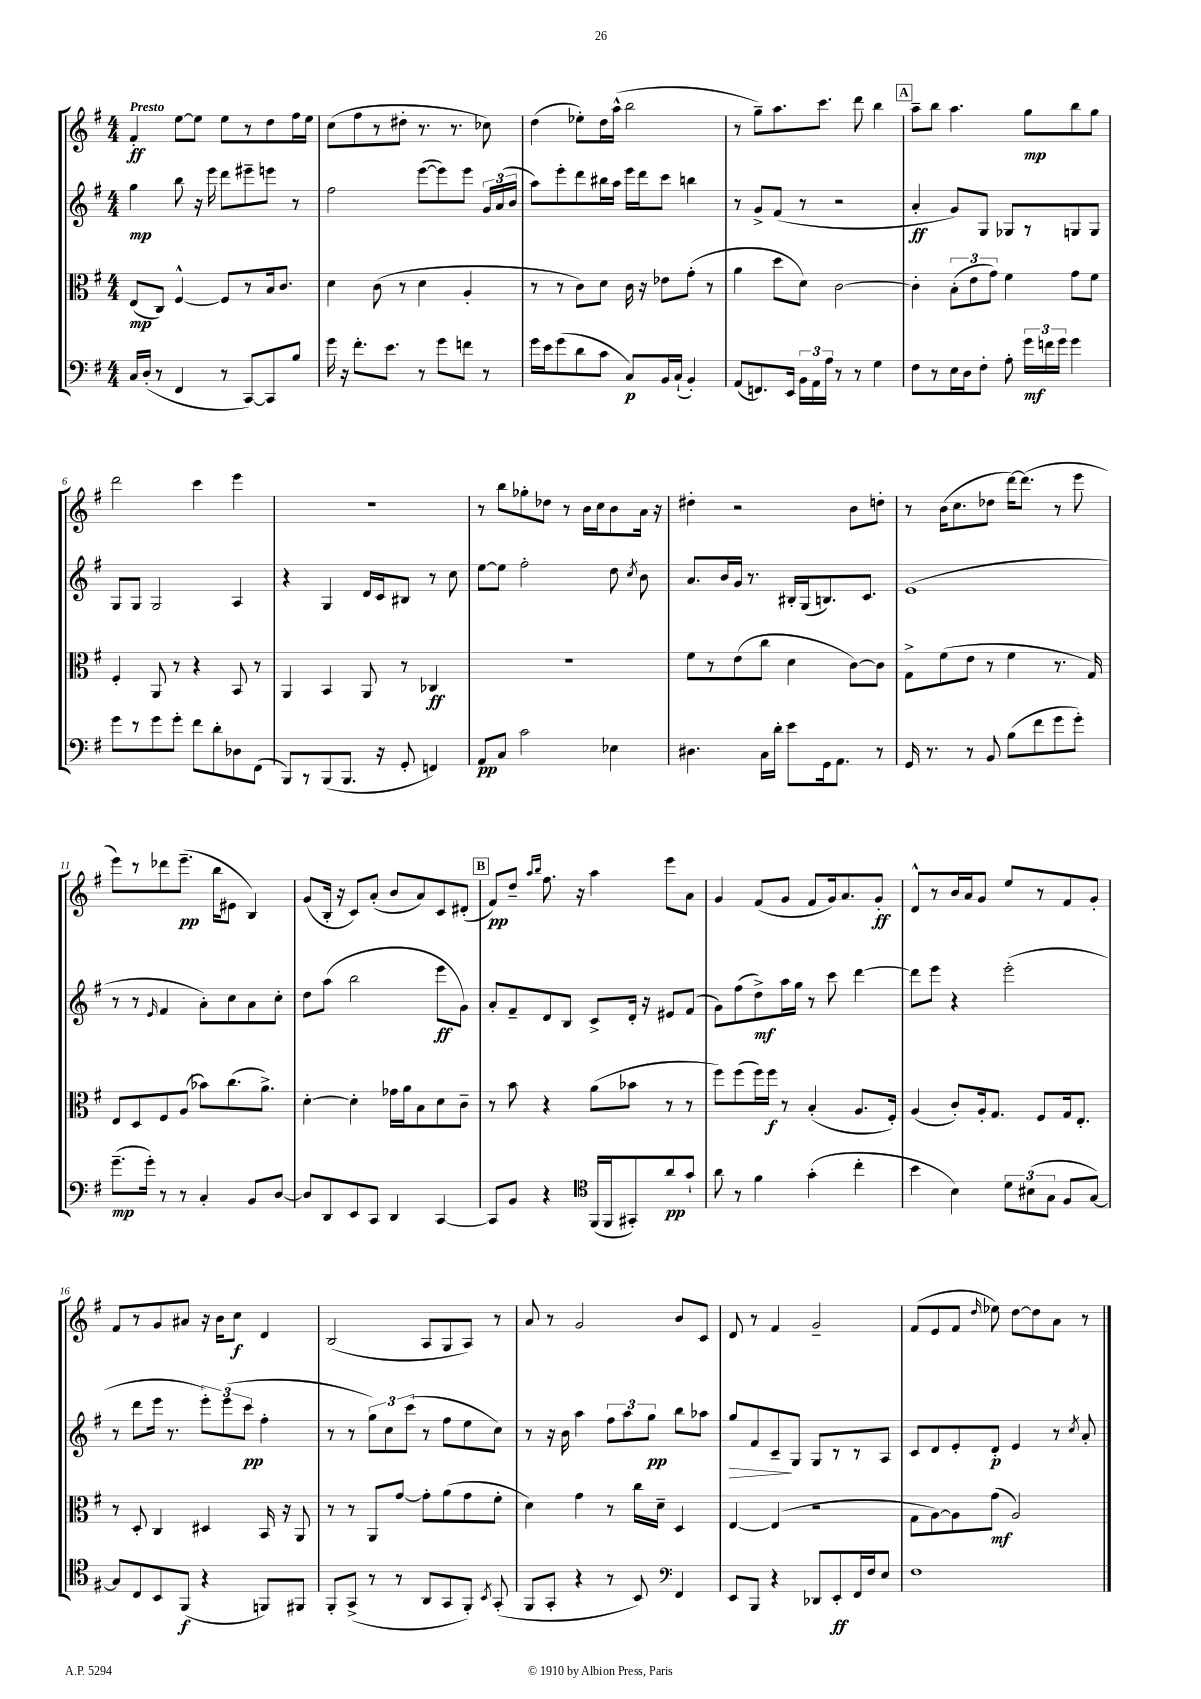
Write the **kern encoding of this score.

**kern	**dynam	**kern	**dynam	**kern	**dynam	**kern	**dynam
*part4	*part4	*part3	*part3	*part2	*part2	*part1	*part1
*staff4	*staff4	*staff3	*staff3	*staff2	*staff2	*staff1	*staff1
*clefF4	*	*clefC3	*	*clefG2	*	*clefG2	*
*k[f#]	*	*k[f#]	*	*k[f#]	*	*k[f#]	*
*M4/4	*	*M4/4	*	*M4/4	*	*M4/4	*
=1	=1	=1	=1	=1	=1	=1	=1
!	!	!	!	!	!	!LO:TX:a:B:t=Presto	!
16C/LL	.	(8E/L	mp	4gg\	mp	4f#'/	ff
(16D'/JJ	.	.	.	.	.	.	.
8r	.	8C/J)	.	.	.	.	.
4FF#/	.	[4F#^^/	.	8bb\	.	[8ee\L	.
.	.	.	.	16r	.	8ee\J]	.
.	.	.	.	16eee\	.	.	.
8r	.	8F#/L]	.	8ddd\L	.	8ee\L	.
[8CC/L)	.	8r	.	8eee#X~\	.	8r	.
8CC/]	.	16B/k	.	8eeen\J	.	8dd\	.
.	.	8.c/J	.	.	.	.	.
8B/J	.	.	.	8r	.	16ff#\L	.
.	.	.	.	.	.	16ee\JJ	.
=2	=2	=2	=2	=2	=2	=2	=2
16g\	.	4d\	.	2ff#\	.	(8cc\L	.
16r	.	.	.	.	.	.	.
8.f#'\L	.	.	.	.	.	8ff#\	.
.	.	(8c\	.	.	.	8r	.
8.e\J	.	.	.	.	.	.	.
.	.	8r	.	.	.	8dd#X'\J	.
8r	.	4d\	.	([8eee\L	.	8.r	.
8g\L	.	.	.	8eee\])	.	.	.
.	.	.	.	.	.	8.r	.
8fn\J	.	4A'/	.	8eee\J	.	.	.
8r	.	.	.	24g/LL	.	8cc-X\)	.
.	.	.	.	(24a/	.	.	.
.	.	.	.	24b/JJ	.	.	.
=3	=3	=3	=3	=3	=3	=3	=3
16g\LL	.	8r	.	8aa\L)	.	(4dd\	.
16e\J	.	.	.	.	.	.	.
(8g\	.	8r	.	8eee'\	.	.	.
8d\	.	8c\L)	.	8ddd\	.	8ee-X'\L)	.
8c\J	.	8d\J	.	16bb#X\L	.	16dd\L	.
.	.	.	.	16aa\JJ	.	(16aa^^\JJ	.
8C/L)	p	16c\	.	16eee\LL	.	2bb\	.
.	.	16r	.	16ddd\J	.	.	.
16BB/L	.	8e-X\L	.	8ccc\J	.	.	.
(16C`/JJ	.	.	.	.	.	.	.
4BB'/)	.	(8g'\J	.	4bbn\	.	.	.
.	.	8r	.	.	.	.	.
=4	=4	=4	=4	=4	=4	=4	=4
(8AA/L	.	4a\	.	8r	.	8r	.
8.FFn/)	.	.	.	8g^/L	.	8gg~\L)	.
.	.	8dd\L	.	(8f#/J	.	8.aa\	.
16EE/Jk	.	.	.	.	.	.	.
24BB\LL	.	8d\J)	.	8r	.	.	.
24AA\	.	.	.	.	.	.	.
.	.	.	.	.	.	8.ccc\J	.
24A\JJ	.	.	.	.	.	.	.
8r	.	[2c\	.	2r	.	.	.
8r	.	.	.	.	.	8ddd\	.
4G\	.	.	.	.	.	4bb\	.
!!LO:REH:place=s1:t=A
=5	=5	=5	=5	=5	=5	=5	=5
8F#\L	.	4c'\]	.	4a'/	ff	8aa~\L	.
8r	.	.	.	.	.	8bb\J	.
16E\L	.	(12B'\L	.	8g/L)	.	4.aa\	.
16D\J	.	.	.	.	.	.	.
.	.	12e\	.	.	.	.	.
8F#'\J	.	.	.	8G/J	.	.	.
.	.	12g\J)	.	.	.	.	.
8A'\	.	4f#\	.	8G-X/L	.	.	.
24g\LL	mf	.	.	8r	.	8gg\L	mp
24fn\	.	.	.	.	.	.	.
24g\JJ	.	.	.	.	.	.	.
4g\	.	8g\L	.	8Gn/	.	8bb\	.
.	.	8f#\J	.	8G/J	.	8gg\J	.
!!LO:LB:g=z
=6	=6	=6	=6	=6	=6	=6	=6
8g\L	.	4F#'/	.	8G/L	.	2ddd\	.
8r	.	.	.	8G/J	.	.	.
8g\	.	8AA/	.	2G/	.	.	.
8g'\J	.	8r	.	.	.	.	.
8f#\L	.	4r	.	.	.	4ccc\	.
8d'\	.	.	.	.	.	.	.
8D-X\	.	8BB/	.	4A/	.	4eee\	.
(8FF#\J	.	8r	.	.	.	.	.
=7	=7	=7	=7	=7	=7	=7	=7
8BBB/L)	.	4AA/	.	4r	.	1r	.
8r	.	.	.	.	.	.	.
(8BBB/	.	4BB/	.	4G/	.	.	.
8.BBB/J	.	.	.	.	.	.	.
.	.	8AA/	.	16d/LL	.	.	.
16r	.	.	.	16c/J	.	.	.
8GG'/	.	8r	.	8B#X/J	.	.	.
4FFn/)	.	4C-X/	ff	8r	.	.	.
.	.	.	.	8cc\	.	.	.
=8	=8	=8	=8	=8	=8	=8	=8
8AA/L	pp	1r	.	[8ee\L	.	8r	.
8C/J	.	.	.	8ee\J]	.	8bb\L	.
2c\	.	.	.	2ff#'\	.	8gg-X'\	.
.	.	.	.	.	.	8dd-X\J	.
.	.	.	.	.	.	8r	.
.	.	.	.	.	.	16b\LL	.
.	.	.	.	.	.	16cc\J	.
4E-X\	.	.	.	8dd\	.	8b\	.
.	.	.	.	8qcc/	.	.	.
.	.	.	.	8b\	.	16a\Jk	.
.	.	.	.	.	.	16r	.
=9	=9	=9	=9	=9	=9	=9	=9
4.D#X\	.	8f#\L	.	8.a/L	.	4dd#X'\	.
.	.	8r	.	.	.	.	.
.	.	.	.	16b/L	.	.	.
.	.	(8e\	.	16g/JJ	.	2r	.
.	.	.	.	8.r	.	.	.
16C\LL	.	8cc\J	.	.	.	.	.
16d'\JJ	.	.	.	.	.	.	.
8e\L	.	4d\	.	16B#X'/LL	.	.	.
.	.	.	.	(16G/J	.	.	.
16GG\k	.	.	.	8.Bn/)	.	.	.
8.AA\J	.	.	.	.	.	.	.
.	.	[8c\L)	.	.	.	8b\L	.
.	.	.	.	8.c/J	.	.	.
8r	.	8c\J]	.	.	.	8ddn'\J	.
=10	=10	=10	=10	=10	=10	=10	=10
16GG/	.	8G^\L	.	(1e	.	8r	.
8.r	.	.	.	.	.	.	.
.	.	(8f#\	.	.	.	(16b\KL	.
.	.	.	.	.	.	8.cc\	.
8r	.	8e\J	.	.	.	.	.
8BB/	.	8r	.	.	.	8dd-X\J	.
(8B\L	.	4f#\	.	.	.	[16ddd\KL)	.
.	.	.	.	.	.	(8.ddd\J]	.
8f#\	.	.	.	.	.	.	.
8g\	.	8.r	.	.	.	8r	.
8g'\J)	.	.	.	.	.	8eee\	.
.	.	16G/)	.	.	.	.	.
!!LO:LB:g=z
=11	=11	=11	=11	=11	=11	=11	=11
(8.g~\L	mp	8E/L	.	8r	.	8eee\L)	.
.	.	8D/	.	8r	.	8r	.
16g'\Jk)	.	.	.	.	.	.	.
.	.	.	.	16qqe/	.	.	.
8r	.	8F#/	.	4f#/	.	8ddd-X\	.
8r	.	(8A/J	.	.	.	(8.eee~\J	pp
4C'/	.	8b-X\L)	.	8a'\L)	.	.	.
.	.	.	.	.	.	16bb\KL	.
.	.	(8.cc\	.	8cc\	.	8e#X\J	.
8BB/L	.	.	.	8a\	.	4B/)	.
.	.	8.a^\J)	.	.	.	.	.
[8D/J	.	.	.	8cc'\J	.	.	.
=12	=12	=12	=12	=12	=12	=12	=12
8D/L]	.	[4d'\	.	8dd\L	.	(8g/L	.
8DD/	.	.	.	(8aa\J	.	16B'/Jk	.
.	.	.	.	.	.	16r	.
8EE/	.	4d'\]	.	2bb\	.	8c/L)	.
8CC/J	.	.	.	.	.	(8a'/J	.
4DD/	.	16g-X\LL	.	.	.	8b/L	.
.	.	16a\J	.	.	.	.	.
.	.	8B\	.	.	.	8a/)	.
[4CC/	.	8d\	.	8eee\L	ff	8c/	.
.	.	8c~\J	.	8g\J)	.	(8d#X'/J	.
!!LO:REH:place=s1:t=B
=13	=13	=13	=13	=13	=13	=13	=13
8CC/L]	.	8r	.	8a'/L	.	8f#/L)	pp
8BB/J	.	8b\	.	8f#~/	.	8dd~/J	.
.	.	.	.	.	.	16qqaa/LL	.
.	.	.	.	.	.	16qqbb/JJ	.
4r	.	4r	.	8d/	.	8.ff#\	.
.	.	.	.	8B/J	.	.	.
.	.	.	.	.	.	16r	.
*clefC4	*	*	*	*	*	*	*
(16FF#/LL	.	(8a\L	.	8c^/L	.	4aa\	.
16FF#/J	.	.	.	.	.	.	.
8GG#X'/)	.	8b-X\J	.	16d'/Jk	.	.	.
.	.	.	.	16r	.	.	.
8a/	pp	8r	.	8e#X/L	.	8eee\L	.
8g`/J	.	8r	.	(8f#/J	.	8a\J	.
=14	=14	=14	=14	=14	=14	=14	=14
8a\	.	8ff#\L)	.	8g\L)	.	4g/	.
8r	.	(8ff#\	.	(8ff#\	.	.	.
4f#\	.	16ff#\L)	.	8dd^\)	mf	(8f#/L	.
.	.	16ff#\JJ	f	.	.	.	.
.	.	8r	.	16aa\L	.	8g/J	.
.	.	.	.	16gg\JJ	.	.	.
(4g'\	.	(4B'/	.	8r	.	8f#/L	.
.	.	.	.	8ccc\	.	16g/k)	.
.	.	.	.	.	.	8.a/	.
4cc'\	.	8.A/L	.	[4ddd\	.	.	.
.	.	.	.	.	.	8g'/J	ff
.	.	16F#'/Jk)	.	.	.	.	.
=15	=15	=15	=15	=15	=15	=15	=15
4b\	.	(4A/	.	8ddd\L]	.	8d^^/L	.
.	.	.	.	8eee\J	.	8r	.
4B\)	.	8c'/L)	.	4r	.	16b/L	.
.	.	.	.	.	.	16a/J	.
.	.	16A'/k	.	.	.	8g/J	.
.	.	8.G/J	.	.	.	.	.
12d\L	.	.	.	(2eee'\	.	8ee/L	.
(12B#X\	.	.	.	.	.	.	.
.	.	8F#/L	.	.	.	8r	.
12G\J	.	.	.	.	.	.	.
8F#/L	.	16G/k	.	.	.	8f#/	.
.	.	8.E'/J	.	.	.	.	.
[8G/J)	.	.	.	.	.	8g'/J	.
!!LO:LB:g=z
=16	=16	=16	=16	=16	=16	=16	=16
8G/L]	.	8r	.	8r	.	8f#/L	.
8C/	.	8D'/	.	8ddd\L	.	8r	.
8BB/	.	4C/	.	16eee\Jk	.	8g/	.
.	.	.	.	8.r	.	.	.
(8FF#/J	f	.	.	.	.	8a#X/J	.
4r	.	4D#X/	.	12eee'\L)	.	16r	.
.	.	.	.	.	.	16b\KL	.
.	.	.	.	(12eee\	.	.	.
.	.	.	.	.	.	8cc\J	f
.	.	.	.	12ccc\J	pp	.	.
8FFn/L)	.	16BB/	.	4ff#'\	.	4d/	.
.	.	16r	.	.	.	.	.
8FF#X/J	.	8AA/	.	.	.	.	.
=17	=17	=17	=17	=17	=17	=17	=17
8FF#'/L	.	8r	.	8r	.	(2B/	.
(8GG^/J	.	8r	.	8r	.	.	.
8r	.	8AA/L	.	12gg\L)	.	.	.
.	.	.	.	12cc\	.	.	.
8r	.	[8g/J	.	.	.	.	.
.	.	.	.	(12ccc\J	.	.	.
8AA/L	.	8g'\L]	.	8r	.	8A/L	.
8GG/	.	(8a\	.	8ff#\L	.	8G/	.
8FF#'/J)	.	8g\	.	8ee\	.	8A/J)	.
8qBB/	.	.	.	.	.	.	.
(8GG'/	.	8f#'\J	.	8cc\J)	.	8r	.
=18	=18	=18	=18	=18	=18	=18	=18
8FF#/L	.	4d\)	.	8r	.	8a/	.
8GG'/J	.	.	.	16r	.	8r	.
.	.	.	.	16b\	.	.	.
4r	.	4g\	.	4aa\	.	2g/	.
8r	.	8r	.	12ff#\L	.	.	.
.	.	.	.	12aa\	.	.	.
8BB/)	.	16cc\LL	.	.	.	.	.
.	.	.	.	12gg\J	pp	.	.
.	.	16d~\JJ	.	.	.	.	.
*clefF4	*	*	*	*	*	*	*
4FF#/	.	4D/	.	8bb\L	.	8b/L	.
.	.	.	.	8aa-X\J	.	8c/J	.
=19	=19	=19	=19	=19	=19	=19	=19
!	!	!	!	!	!LO:HP:b	!	!
8EE/L	.	[4E/	.	8gg/L	>	8d/	.
8BBB/J	.	.	.	8f#/	.	8r	.
4r	.	(4E/]	.	8c~/	.	4f#/	.
.	.	.	.	8G/J	]	.	.
8DD-X/L	.	2r	.	8G/L	.	2g~/	.
8EE'/	ff	.	.	8r	.	.	.
16FF#/L	.	.	.	8r	.	.	.
16F#/J	.	.	.	.	.	.	.
8E/J	.	.	.	8A/J	.	.	.
=20	=20	=20	=20	=20	=20	=20	=20
1F#	.	8G\L	.	8c/L	.	(8f#/L	.
.	.	[8A\)	.	8d/	.	8e/	.
.	.	8A\]	.	8e'/	.	8f#/J	.
.	.	.	.	.	.	16qqdd/	.
.	.	(8g\J	mf	8d'/J	p	8ee-X\)	.
.	.	2A/)	.	4e/	.	[8dd\L	.
.	.	.	.	.	.	8dd\]	.
.	.	.	.	8r	.	8a\J	.
.	.	.	.	8qcc/	.	.	.
.	.	.	.	8a'/	.	8r	.
==	==	==	==	==	==	==	==
*-	*-	*-	*-	*-	*-	*-	*-
